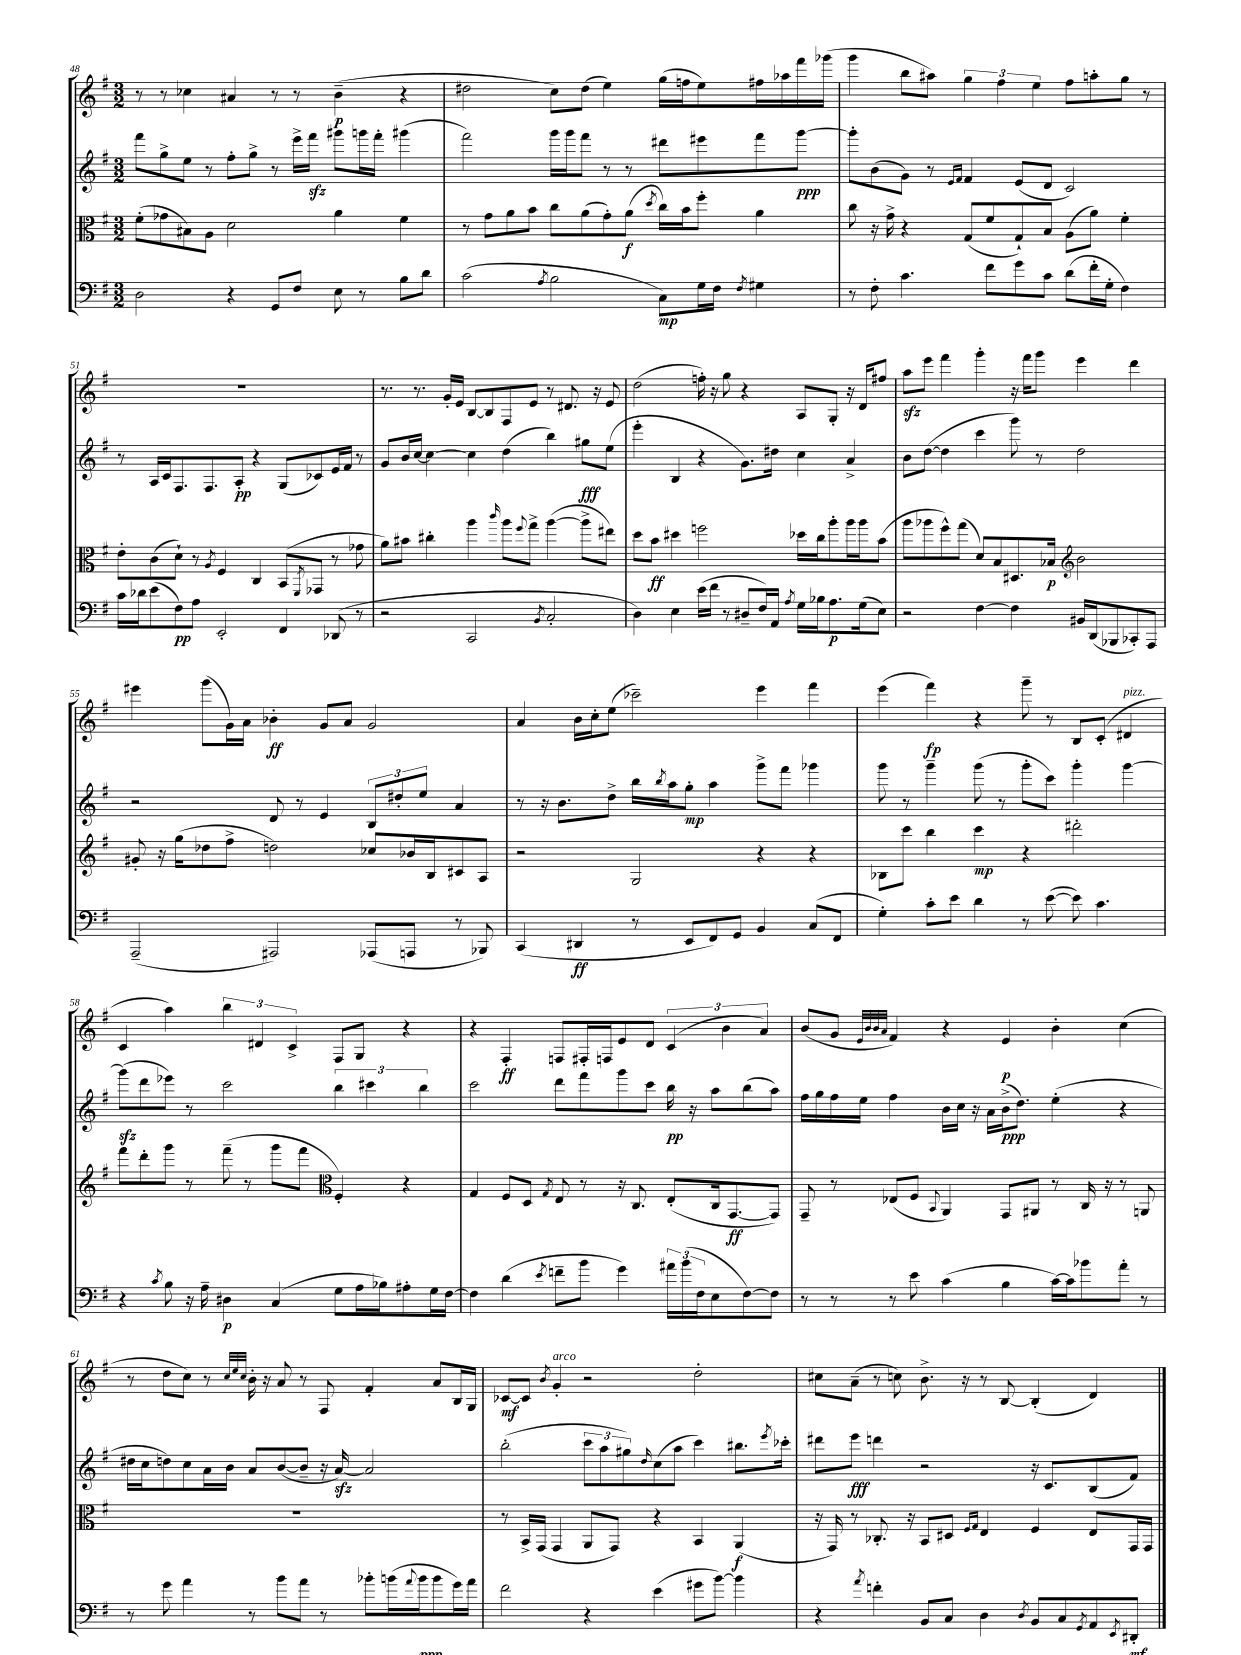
<<
\new StaffGroup <<
\new Staff = "s0" {
    \clef treble \key g \major \numericTimeSignature \time 3/2
    r8 r8 ces''4 ais'4 r8 r8 b'4--\p( r4 |
    dis''2 c''8) dis''8( e''4) g''16( f''16 e''8) fis''16 aes''16 fis'''16 ges'''16( |
    g'''4 b''8 ais''8) \tuplet 3/2 { g''4 fis''4 e''4 } fis''8 a''8-. g''8 r8 |
    R1. |
    r8. r8. g'16-. e'16 b8~ b8 fis8 e'8 r8 dis'8. r16 e'8 |
    d''2( f''16-.) r16 g''8 r4 a8 g8-. r16 d'16 fis''8 |
    a''8\sfz e'''8 fis'''4 g'''4-. r16 fis'''16 g'''8 e'''4 d'''4 |
    eis'''4 g'''8( g'16) a'16 bes'4-.\ff g'8 a'8 g'2 |
    a'4 b'16 c''16-. e''8( ces'''2--) e'''4 fis'''4 |
    e'''4( fis'''4\fp) r4 g'''8-- r8 b8 c'8-.( dis'4^\markup { \italic "pizz." } |
    c'4 a''4) \tuplet 3/2 { b''4 dis'4 c'4-> } fis8 g8 r4 |
    r4 fis4-.\ff f8 fis16-. f16 e'8 d'8 \tuplet 3/2 { c'4( b'4 a'4) } |
    b'8( g'8 \grace { e'32 b'32 b'32 a'32 } fis'4) r4 e'4\p b'4-. c''4( |
    r8 d''8 c''8) r8 \grace { c''32 e''32 c''32 } b'16-. r16 a'8 r8 fis8 fis'4-. a'8 b16 g16 |
    ces'8~\mf ces'8 \acciaccatura { b'8 } g'4-.^\markup { \italic "arco" } r2 d''2-. |
    cis''8 a'8--( r8 c''8) b'8.-> r16 r8 b8~ b4-.( d'4) \bar "|." |
}
\new Staff = "s1" {
    \clef treble \key g \major \numericTimeSignature \time 3/2
    fis'''8 g''8-> e''8 r8 fis''8-. g''8-> r8 e'''16-> fis'''16\sfz gis'''8 g'''16 fis'''16-. gis'''4( |
    fis'''2) g'''16 g'''16 fis'''8 r8 r8 dis'''8 eis'''8 fis'''8 g'''8~\ppp |
    g'''8-. b'8( g'8) r8 \grace { e'16 fis'16 } fis'4 e'8( d'8 c'2) |
    r8 a16 c'16 fis8. fis8. a8-.\pp r4 g8( ces'8) e'16 fis'16 r8 |
    g'8 b'16 c''16~ c''4~ c''4 d''4( b''4) gis''8\fff e''8( |
    e'''4-. b4 r4 g'8.) dis''16 c''4 a'4-> |
    b'8 d''8~( d''4 c'''4 g'''8) r8 d''2 |
    r2 d'8 r8 e'4 \tuplet 3/2 { b8 dis''8-. e''8 } a'4 |
    r8 r16 b'8. d''8-> b''16 \acciaccatura { b''8 } a''16 g''8-.\mp a''4 g'''8-> fis'''8 ges'''4 |
    g'''8 r8 g'''4-- g'''8( r8 g'''8-. c'''8) g'''4-. g'''4~ |
    g'''8\sfz( d'''8 ees'''8) r8 c'''2 \tuplet 3/2 { b''4 cis'''4 b''4 } |
    c'''2 d'''8 fis'''8 g'''8 c'''8 b''16\pp r16 a''8 b''8( a''8) |
    fis''16 g''16 fis''16 e''16 fis''4 b'16 c''16 r16 a'16 b'16->\ppp( d''8.) e''4-.( r4 |
    dis''16 c''16 d''8) c''8 a'16 b'16 a'8 b'8~( b'8-- r16 a'16~\sfz) a'2 |
    b''2-.( \tuplet 3/2 { c'''8 a''8 gis''8) } \grace { d''16 } c''8( a''8 c'''4) bis''8. \acciaccatura { e'''8 } ces'''16-. |
    dis'''8 e'''8\fff d'''4 r2 r16 c'8. b8( fis'8) \bar "|." |
}
\new Staff = "s2" {
    \clef alto \key g \major \numericTimeSignature \time 3/2
    fis'8-.( ges'8 bis8) a8 d'2 a'4 fis'4 |
    r8 g'8 a'8 b'8 c''8 a'8( g'8-.) a'8\f( \acciaccatura { d''8 } c''16) b'16 fis''8-. a'4 |
    c''8 r16 g'16-> r4 g8( fis'8 g8-!) b8 a8( a'8) fis'4-. |
    e'8-. c'8( d'8-!) r8 \acciaccatura { a8 } fis4 c4 b,8( \acciaccatura { fis,8 } ges,8 r8 ges'8 |
    a'8) bis'8 cis''4-. a''4 \grace { c'''16 } a''8 \appoggiatura { fis''8 } g''8-> a''4~( a''8-> eis''8) |
    d''8 b'8\ff dis''4 f''2 des''16 c''16 a''8-. a''16 a''16 b'8( |
    a''8 aes''8 fis''8-^) g''8( d'8) b8 dis8. bes16\p \clef treble b'2 |
    gis'8-. r16 g''16( des''8 fis''8-> d''2) ces''8 bes'16 b16 cis'8 a8 |
    r2 g2 r4 r4 |
    bes8 c'''8 b''4 c'''4\mp r4 dis'''2-. |
    fis'''8 d'''8-. g'''8 r8 fis'''8--( r8 g'''8 fis'''8 \clef alto fis4-.) r4 |
    g4 fis8 d8 \acciaccatura { g8 } e8 r8 r16 c8. e8-.( c16 g,8.~\ff g,8) |
    g,8-- r8 ees8( fis8 \appoggiatura { b,8 } a,4) g,8 ais,8 r8 c16 r16 r8 a,8 |
    R1. |
    r8 b,16-> g,16( g,4 a,8 g,8) r4 b,4 a,4\f( |
    r16 g,16) r8 ces8.-. r16 b,8 dis8 \grace { fis16 g16 } e4 fis4 e8 g,16 g,16 \bar "|." |
}
\new Staff = "s3" {
    \clef bass \key g \major \numericTimeSignature \time 3/2
    d2 r4 g,8 fis8 e8 r8 b8 d'8 |
    c'2( \acciaccatura { a8 } b2 c8\mp) g16 fis16 \acciaccatura { fis8 } gis4 |
    r8 fis8-. c'4. fis'8 g'8 c'8 d'8( fis'16-. g16-. fis4) |
    c'16 des'16 e'8( fis8\pp) a8 e,2-. fis,4 des,8( r8 |
    r2 c,2 \acciaccatura { b,8 } c2-. |
    d4) e4 e'16( fis'16 r8 dis8-- fis16) a,16 \acciaccatura { a8 } g16 bes16 a8.\p g16( e8) |
    r2 fis4~ fis4 bis,16 d,16( bes,,8 ces,8-.) a,,8 |
    a,,2--( ais,,2) aes,,8( a,,8 r8 bes,,8) |
    c,4( dis,4\ff r8 e,8 fis,8) g,8 b,4 c8( fis,8 |
    g4-.) c'8-. e'8 d'4 r8 e'8~( e'8) c'4. |
    r4 \acciaccatura { c'8 } b8 r16 a16-- dis4\p c4( g8 a16 bes16) ais8-. g16 fis16~ |
    fis4 d'4( \acciaccatura { e'8 } f'8-- b'8 g'4) \tuplet 3/2 { ais'16 b'16( fis16 } e8 fis8~) fis8 |
    r8 r8 r8 e'8 c'4( b4 c'16~) c'16 bes'8 a'8-. r8 |
    r8 g'8 a'4 r8 b'8 a'8 r8 bes'8-. b'16( \appoggiatura { a'8 } b'16\ppp b'8 g'16) a'16 |
    fis'2 r4 e'4( gis'8 b'8~) b'4 |
    r4 \acciaccatura { a'8 } f'4-. b,8 c8 d4 \acciaccatura { d8 } b,8 c8 \acciaccatura { g,8 } a,8 \acciaccatura { e,8 } dis,8-.\mf \bar "|." |
}
>>
>>
\layout { \context { \Score currentBarNumber = #48 } }
